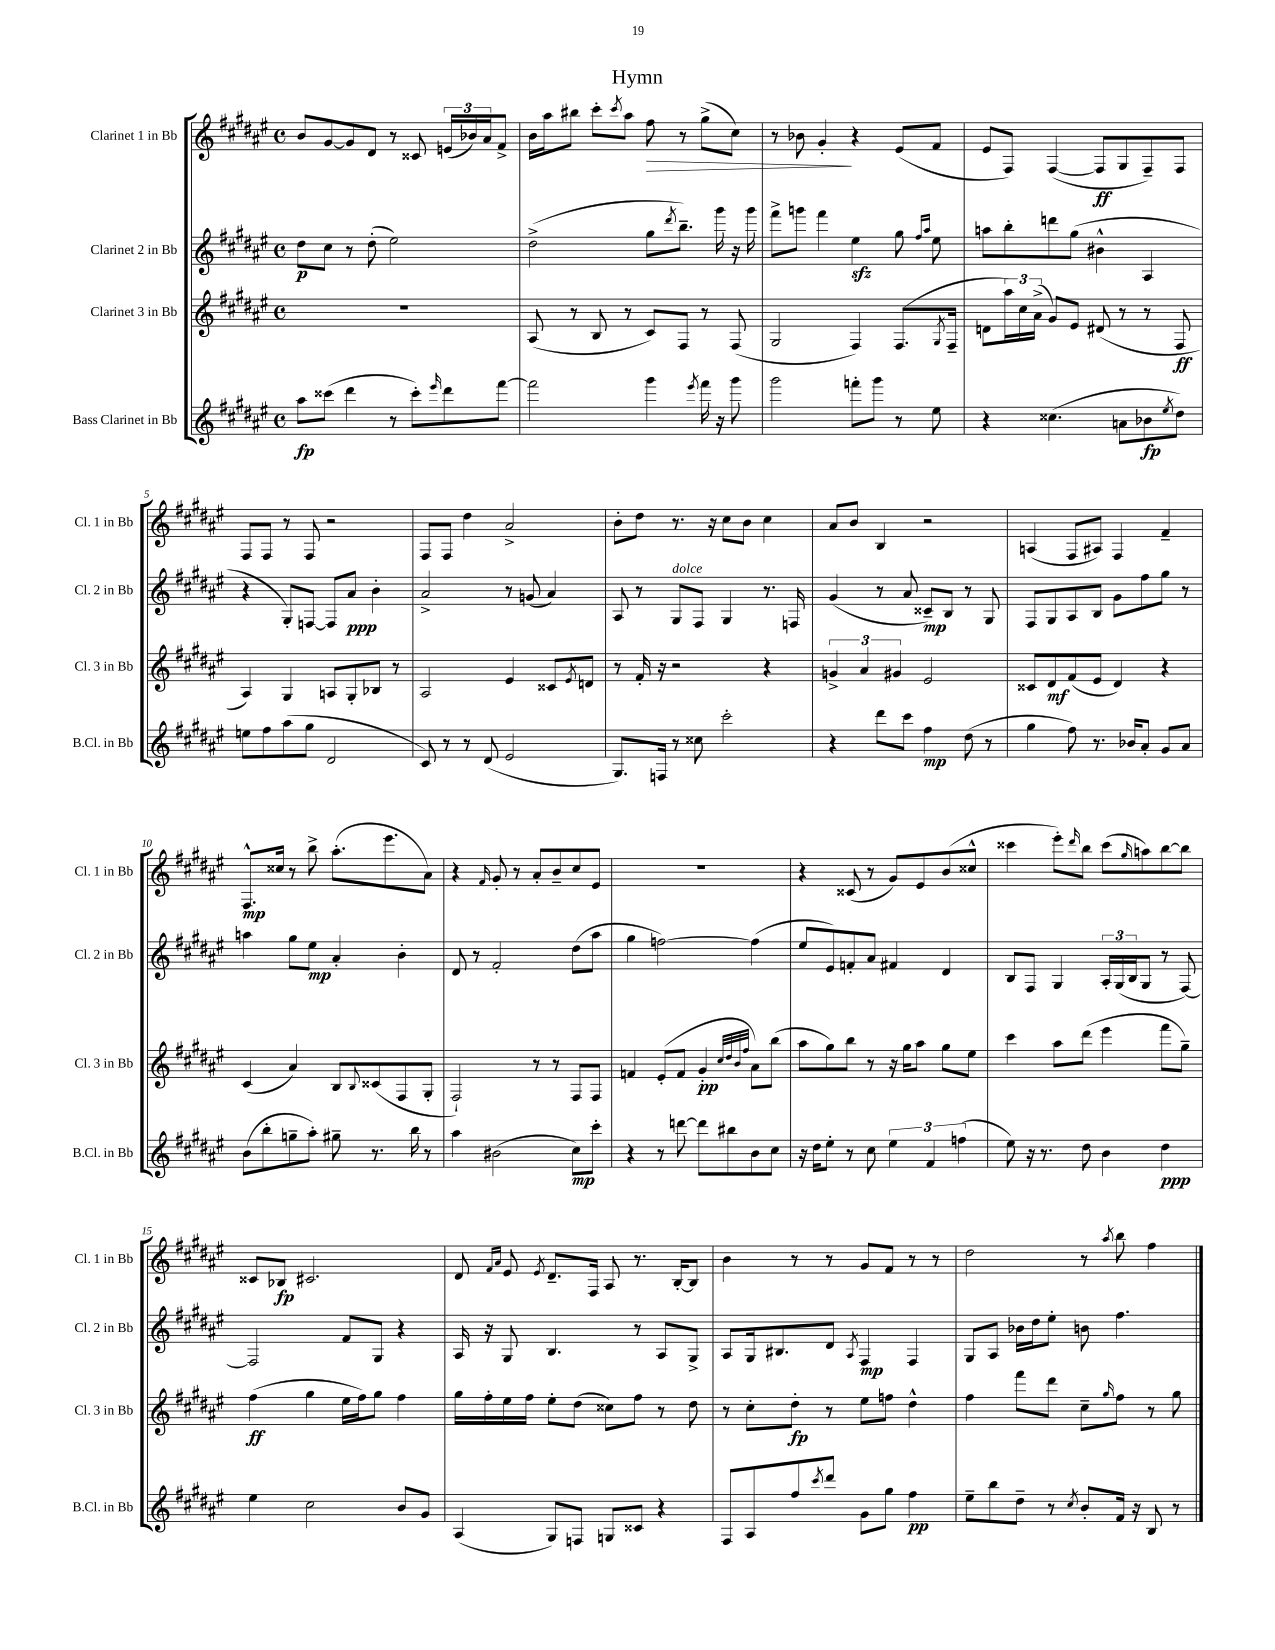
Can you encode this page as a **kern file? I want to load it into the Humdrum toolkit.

**kern	**dynam	**kern	**dynam	**kern	**dynam	**kern	**dynam
*part4	*part4	*part3	*part3	*part2	*part2	*part1	*part1
*staff4	*staff4	*staff3	*staff3	*staff2	*staff2	*staff1	*staff1
*I"Bass Clarinet in Bb	*	*I"Clarinet 3 in Bb	*	*I"Clarinet 2 in Bb	*	*I"Clarinet 1 in Bb	*
*I'B.Cl. in Bb	*	*I'Cl. 3 in Bb	*	*I'Cl. 2 in Bb	*	*I'Cl. 1 in Bb	*
*clefG2	*	*clefG2	*	*clefG2	*	*clefG2	*
*k[f#c#g#d#a#e#]	*	*k[f#c#g#d#a#e#]	*	*k[f#c#g#d#a#e#]	*	*k[f#c#g#d#a#e#]	*
*M4/4	*	*M4/4	*	*M4/4	*	*M4/4	*
*met(c)	*	*met(c)	*	*met(c)	*	*met(c)	*
=1	=1	=1	=1	=1	=1	=1	=1
8aa#\L	fp	1r	.	8dd#\L	p	8b/L	.
(8ccc##X\J	.	.	.	8cc#\J	.	[8g#/	.
4ddd#\	.	.	.	8r	.	8g#/]	.
.	.	.	.	(8dd#'\	.	8d#/J	.
8r	.	.	.	2ee#\)	.	8r	.
8ccc##'\L)	.	.	.	.	.	8c##X/	.
16qqeee#/	.	.	.	.	.	.	.
8ddd#\	.	.	.	.	.	(24en/LL	.
.	.	.	.	.	.	24b-X/)	.
.	.	.	.	.	.	24a#/J	.
[8fff#\J	.	.	.	.	.	8f#^/J	.
=2	=2	=2	=2	=2	=2	=2	=2
2fff#\]	.	(8A#/	.	(2dd#^\	.	16b\LL	.
.	.	.	.	.	.	16aa#\J	.
.	.	8r	.	.	.	8bb#X\J	.
.	.	8B/	.	.	.	8ccc#'\L	.
.	.	.	.	.	.	8qccc#/	.
.	.	8r	.	.	.	8aa#\J	.
!	!	!	!	!	!	!	!LO:HP:b
4ggg#\	.	8c#/L)	.	8gg#\L	.	8ff#\	>
.	.	.	.	8qddd#/	.	.	.
.	.	8F#/J	.	8.bb~\J)	.	8r	.
8qeee#/	.	.	.	.	.	.	.
16fff#\	.	8r	.	.	.	(8gg#^\L	.
16r	.	.	.	16ggg#\	.	.	.
8ggg#\	.	(8F#/	.	16r	.	8cc#\J)	.
.	.	.	.	16ggg#\	.	.	.
=3	=3	=3	=3	=3	=3	=3	=3
2ggg#\	.	2G#/	.	8fff#^\L	.	8r	.
.	.	.	.	8gggn\J	.	8b-X\	.
.	.	.	.	4fff#\	.	4g#'/	.
8fffn'\L	.	4F#/)	.	4ee#zz\	.	4r	]
8ggg#\J	.	.	.	.	.	.	.
8r	.	(8.F#/L	.	8gg#\	.	(8e#/L	.
.	.	.	.	16qqff#/LL	.	.	.
.	.	.	.	16qqaa#/JJ	.	.	.
8ee#\	.	.	.	8ee#\	.	8f#/J	.
.	.	8qG#/	.	.	.	.	.
.	.	16F#~/Jk	.	.	.	.	.
=4	=4	=4	=4	=4	=4	=4	=4
4r	.	8dn\L	.	8aan\L	.	8e#/L	.
.	.	24aa#\L)	.	8bb'\	.	8F#/J)	.
.	.	24cc#\	.	.	.	.	.
.	.	(24a#^\JJ	.	.	.	.	.
(4.cc##X\	.	8g#/L)	.	8dddn\	.	([4F#/	.
.	.	8e#/J	.	(8gg#\J	.	.	.
.	.	(8d#X/	.	4b#X^^\	.	8F#/L]	ff
8an\L	.	8r	.	.	.	8G#/	.
8b-X\	fp	8r	.	4A#/	.	8F#~/)	.
8qee#/	.	.	.	.	.	.	.
8dd#\J)	.	8F#/	ff	.	.	8F#/J	.
!!LO:LB:g=z
=5	=5	=5	=5	=5	=5	=5	=5
8een\L	.	4A#/)	.	4r	.	8F#/L	.
8ff#\	.	.	.	.	.	8F#/J	.
(8aa#\	.	4G#/	.	8G#'/L)	.	8r	.
8gg#\J	.	.	.	[8Fn/J	.	8F#/	.
2d#/	.	8An/L	.	8F/L]	.	2r	.
.	.	8G#'/	.	8a#/J	ppp	.	.
.	.	8B-X/J	.	4b'\	.	.	.
.	.	8r	.	.	.	.	.
=6	=6	=6	=6	=6	=6	=6	=6
8c#/)	.	2A#/	.	2a#^/	.	8F#/L	.
8r	.	.	.	.	.	8F#/J	.
8r	.	.	.	.	.	4dd#\	.
(8d#/	.	.	.	.	.	.	.
2e#/	.	4e#/	.	8r	.	2a#^/	.
.	.	.	.	(8gn/	.	.	.
.	.	8c##X/L	.	4a#/)	.	.	.
.	.	8qe#/	.	.	.	.	.
.	.	8dn/J	.	.	.	.	.
=7	=7	=7	=7	=7	=7	=7	=7
8.G#/L)	.	8r	.	8A#/	.	8b'\L	.
.	.	16f#'/	.	8r	.	8dd#\J	.
16Fn/Jk	.	16r	.	.	.	.	.
!	!	!	!	!LO:TX:a:i:t=dolce	!	!	!
8r	.	2r	.	8G#/L	.	8.r	.
8cc##X\	.	.	.	8F#/J	.	.	.
.	.	.	.	.	.	16r	.
2ccc#'\	.	.	.	4G#/	.	8cc#\L	.
.	.	.	.	.	.	8b\J	.
.	.	4r	.	8.r	.	4cc#\	.
.	.	.	.	16Fn/	.	.	.
=8	=8	=8	=8	=8	=8	=8	=8
4r	.	6gn^/	.	(4g#/	.	8a#/L	.
.	.	.	.	.	.	8b/J	.
.	.	6a#/	.	.	.	.	.
8ddd#\L	.	.	.	8r	.	4B/	.
.	.	6g#X/	.	.	.	.	.
8ccc#\J	.	.	.	8a#/	.	.	.
4ff#\	mp	2e#/	.	8c##X~/L)	mp	2r	.
.	.	.	.	8B/J	.	.	.
(8dd#\	.	.	.	8r	.	.	.
8r	.	.	.	8G#/	.	.	.
=9	=9	=9	=9	=9	=9	=9	=9
4gg#\	.	8c##X/L	.	8F#/L	.	(4An/	.
.	.	8d#/	mf	8G#/	.	.	.
8ff#\)	.	(8f#/	.	8A#/	.	8F#/L	.
8.r	.	8e#/J	.	8B/J	.	8A#X/J)	.
.	.	4d#/)	.	8g#\L	.	4F#/	.
16b-X/KL	.	.	.	.	.	.	.
8a#'/J	.	.	.	8ff#\	.	.	.
8g#/L	.	4r	.	8gg#\J	.	4f#~/	.
8a#/J	.	.	.	8r	.	.	.
!!LO:LB:g=z
=10	=10	=10	=10	=10	=10	=10	=10
(8b\L	.	(4c#/	.	4aan\	.	8.F#^^/L	mp
8bb'\	.	.	.	.	.	.	.
.	.	.	.	.	.	16cc##X/Jk	.
8ggn~\	.	4a#/)	.	8gg#\L	.	8r	.
8aa#'\J)	.	.	.	8ee#\J	mp	8bb^\	.
8gg#X~\	.	8B/L	.	4a#'/	.	(8.aa#'\L	.
.	.	8qqB/	.	.	.	.	.
8.r	.	(8c##X/	.	.	.	.	.
.	.	.	.	.	.	8.eee#\	.
.	.	8F#/	.	4b'\	.	.	.
16bb\	.	.	.	.	.	.	.
8r	.	8G#'/J	.	.	.	8a#\J)	.
=11	=11	=11	=11	=11	=11	=11	=11
4aa#\	.	2F#`/)	.	8d#/	.	4r	.
.	.	.	.	8r	.	.	.
.	.	.	.	.	.	16qqf#/	.
(2b#X\	.	.	.	2f#'/	.	8g#'/	.
.	.	.	.	.	.	8r	.
.	.	8r	.	.	.	8a#'/L	.
.	.	8r	.	.	.	8b~/	.
8cc#\L)	mp	8F#/L	.	(8dd#\L	.	8cc#/	.
8ccc#'\J	.	8F#/J	.	8aa#\J	.	8e#/J	.
=12	=12	=12	=12	=12	=12	=12	=12
4r	.	4fn/	.	4gg#\	.	1r	.
8r	.	(8e#'/L	.	[2ffn\)	.	.	.
[8dddn\	.	8f/J	.	.	.	.	.
8ddd\L]	.	4g#'/	pp	.	.	.	.
8bb#X\	.	.	.	.	.	.	.
.	.	32qqcc#/LLL	.	.	.	.	.
.	.	32qqdd#/	.	.	.	.	.
.	.	32qqb/	.	.	.	.	.
.	.	32qqff#/JJJ	.	.	.	.	.
8b\	.	8a#\L)	.	(4ff\]	.	.	.
8cc#\J	.	(8bb\J	.	.	.	.	.
=13	=13	=13	=13	=13	=13	=13	=13
16r	.	8aa#\L	.	8ee#/L	.	4r	.
16dd#\KL	.	.	.	.	.	.	.
8ee#'\J	.	8gg#\)	.	8e#/)	.	.	.
8r	.	8bb\J	.	8fn'/	.	(8c##X/	.
8cc#\	.	8r	.	8a#/J	.	8r	.
6ee#\	.	16r	.	4f#X/	.	8g#/L)	.
.	.	16gg#\KL	.	.	.	.	.
.	.	8aa#\J	.	.	.	8e#/	.
6f#/	.	.	.	.	.	.	.
.	.	8gg#\L	.	4d#/	.	(8b/	.
(6ffn\	.	.	.	.	.	.	.
.	.	8ee#\J	.	.	.	8cc##X^^/J	.
=14	=14	=14	=14	=14	=14	=14	=14
8ee#\)	.	4ccc#\	.	8B/L	.	4ccc##X\	.
16r	.	.	.	8F#/J	.	.	.
8.r	.	.	.	.	.	.	.
.	.	8aa#\L	.	4G#/	.	8eee#'\L)	.
.	.	.	.	.	.	16qqddd#/	.
8dd#\	.	(8ddd#\J	.	.	.	8bb\J	.
4b\	.	4eee#\	.	24A#'/LL	.	(8ccc##\L	.
.	.	.	.	(24G#/	.	.	.
.	.	.	.	24B/J	.	.	.
.	.	.	.	.	.	16qqgg#/	.
.	.	.	.	8G#/J	.	8aan\)	.
4dd#\	ppp	8fff#\L	.	8r	.	[8bb\	.
.	.	8gg#~\J)	.	[8F#/)	.	8bb\J]	.
!!LO:LB:g=z
=15	=15	=15	=15	=15	=15	=15	=15
4ee#\	.	(4ff#\	ff	2F#/]	.	8c##X/L	.
.	.	.	.	.	.	8B-X/J	fp
2cc#\	.	4gg#\	.	.	.	2.c#X/	.
.	.	16ee#\LL	.	8f#/L	.	.	.
.	.	16ff#\J)	.	.	.	.	.
.	.	8gg#\J	.	8G#/J	.	.	.
8b/L	.	4ff#\	.	4r	.	.	.
8g#/J	.	.	.	.	.	.	.
=16	=16	=16	=16	=16	=16	=16	=16
(4A#/	.	16gg#\LL	.	16A#/	.	8d#/	.
.	.	16ff#'\	.	16r	.	.	.
.	.	.	.	.	.	16qqf#/LL	.
.	.	.	.	.	.	16qqa#/JJ	.
.	.	16ee#\	.	8G#/	.	8e#/	.
.	.	16ff#\JJ	.	.	.	.	.
.	.	.	.	.	.	8qe#/	.
8G#/L)	.	8ee#'\L	.	4.B/	.	8.d#~/L	.
8Fn/J	.	(8dd#\J	.	.	.	.	.
.	.	.	.	.	.	16F#/Jk	.
8Gn/L	.	8cc##X\L)	.	.	.	8A#/	.
8c##X/J	.	8ff#\J	.	8r	.	8.r	.
4r	.	8r	.	8A#/L	.	.	.
.	.	.	.	.	.	[16B'/KL	.
.	.	8dd#\	.	8G#^/J	.	8B/J]	.
=17	=17	=17	=17	=17	=17	=17	=17
8F#/L	.	8r	.	8A#/L	.	4b\	.
8A#/	.	8cc#'\L	.	16G#/k	.	.	.
.	.	.	.	8.B#X/	.	.	.
8ff#/	.	8dd#'\J	fp	.	.	8r	.
8qccc#/	.	.	.	.	.	.	.
8ddd#/J	.	8r	.	8d#/J	.	8r	.
.	.	.	.	8qA#/	.	.	.
8g#\L	.	8ee#\L	.	4F#/	mp	8g#/L	.
8gg#\J	.	8ffn\J	.	.	.	8f#/J	.
4ff#\	pp	4dd#^^\	.	4F#/	.	8r	.
.	.	.	.	.	.	8r	.
=18	=18	=18	=18	=18	=18	=18	=18
8ee#~\L	.	4ff#\	.	8G#/L	.	2dd#\	.
8bb\	.	.	.	8A#/J	.	.	.
8dd#~\J	.	8fff#\L	.	16b-X\LL	.	.	.
.	.	.	.	16dd#\J	.	.	.
8r	.	8ddd#\J	.	8ee#'\J	.	.	.
8qcc#/	.	.	.	.	.	.	.
8b'/L	.	8cc#~\L	.	8bn\	.	8r	.
.	.	16qqgg#/	.	.	.	8qaa#/	.
16f#/Jk	.	8ff#\J	.	4.ff#\	.	8bb\	.
16r	.	.	.	.	.	.	.
8B/	.	8r	.	.	.	4ff#\	.
8r	.	8gg#\	.	.	.	.	.
==	==	==	==	==	==	==	==
*-	*-	*-	*-	*-	*-	*-	*-
